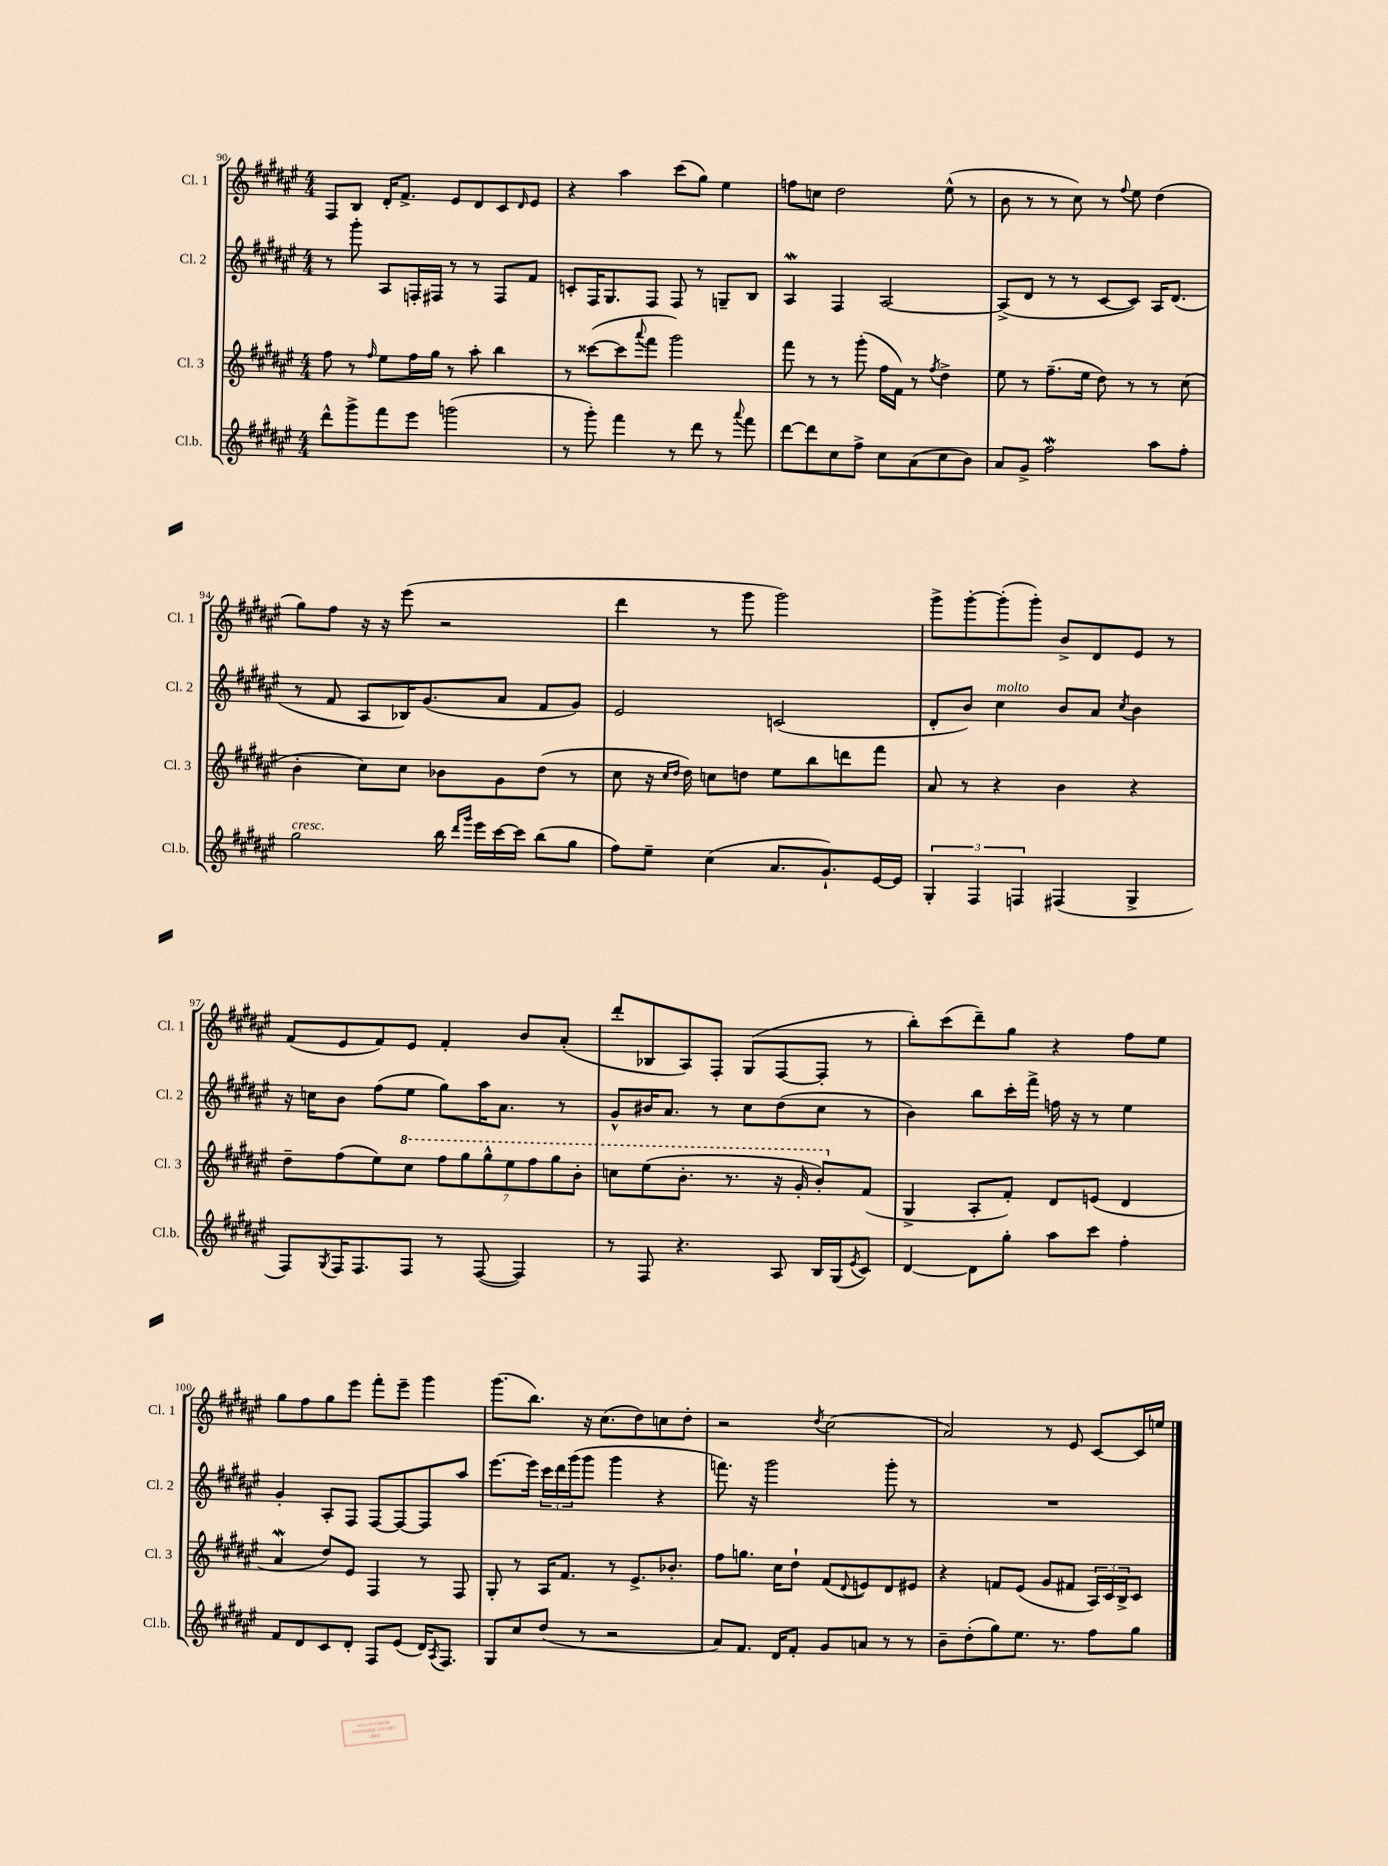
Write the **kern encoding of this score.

**kern	**kern	**kern	**kern
*staff4	*staff3	*staff2	*staff1
*clefG2	*clefG2	*clefG2	*clefG2
*k[f#c#g#d#a#e#]	*k[f#c#g#d#a#e#]	*k[f#c#g#d#a#e#]	*k[f#c#g#d#a#e#]
*M4/4	*M4/4	*M4/4	*M4/4
8ddd#^^	8ff#	8r	8F#
8ggg#^	8r	8ggg#'	8B
.	16qqff#	.	.
8fff#	8ee#	8A#	16d#'
.	.	.	8.f#^
8eee#	16ff#	16F'	.
.	16gg#	16F#	.
(2ggg	8r	8r	8e#
.	8aa#'	8r	8d#
.	4bb	8F#	8c#
.	.	.	16qqd#
.	.	8f#	8e#
=	=	=	=
8r	8r	8c'	4r
8ggg#')	([8ccc##	16F#	.
.	.	8.G#	.
4fff#	8ccc##]	.	4aa#
.	8qqaaa#	.	.
.	8fff#	8F#	.
8r	2ggg#)	8F#	(8ccc#
8ddd#	.	8r	8gg#)
8r	.	8G~	4ee#
8qqaaa#	.	.	.
8fff#	.	8B	.
=	=	=	=
[8ddd#	8fff#	4A#	8ff
8ddd#]	8r	.	8cc
8cc#	8r	4F#	2dd#
8ff#^	(8ggg#'	.	.
8cc#	16ff#	[2A#	.
.	16f#)	.	.
(8a#	8r	.	.
.	8qff#	.	.
8cc#	4dd#^	.	(8ee#^^
8b)	.	.	8r
=	=	=	=
8a#	8ee#	(8A#^]	8b
8g#^	8r	8d#	8r
2ff#	(8.ff#~	8r	8r
.	.	8r	8cc#)
.	16ee#	.	.
.	8dd#)	[8c#	8r
.	.	.	8qqff#
.	8r	8c#])	8ee#
8aa#	8r	16A#	(4dd#
.	.	(8.d#	.
8ff#'	(8cc#	.	.
=	=	=	=
2gg#	4b'	8r	8gg#)
.	.	8f#	8ff#
.	8cc#)	8A#	16r
.	.	.	16r
.	8cc#	16B-)	(8eee#
.	.	(8.g#	.
16bb	8b-	.	2r
16qqddd#	.	.	.
16qqggg#	.	.	.
16eee#	.	.	.
[16ccc#	8g#	8a#	.
16ccc#]	.	.	.
(8bb	(8dd#	8f#	.
8gg#	8r	8g#)	.
=	=	=	=
8ff#)	8cc#	2e#	4ddd#
8ee#~	16r	.	.
.	16qqcc#	.	.
.	16qqdd#	.	.
.	16dd#)	.	.
(4cc#	8cc	.	8r
.	8dd	.	8ggg#
8.a#	8ee#	(2c	2ggg#)
.	8bb	.	.
8.g#`)	.	.	.
.	8ddd	.	.
[16e#	8fff#	.	.
16e#]	.	.	.
=	=	=	=
6G#'	8a#	8d#'	8ggg#^
.	8r	8b)	[8ggg#'
6F#	.	.	.
.	4r	4cc#	(8ggg#']
6F	.	.	.
.	.	.	8ggg#')
(4F#	4b	8b	8b^
.	.	8a#	8d#
.	.	8qcc#	.
4G#^	4r	4b	8e#
.	.	.	8r
=	=	=	=
8F#)	8dd#~	16r	(8f#
.	.	16cc	.
8qG#	.	.	.
16F#	(8ff#	8b	8e#
8.F#	.	.	.
.	8ee#)	(8ff#	8f#)
8F#	8ccc#	8ee#	8e#
8r	14fff#	8gg#)	4f#'
.	14ggg#	.	.
([8F#	.	16aa#	.
.	14ggg#^^	.	.
.	.	8.a#	.
.	14eee#	.	.
4F#])	.	.	8b
.	14fff#	.	.
.	14ggg#	.	.
.	.	8r	(8a#'
.	14bb'	.	.
=	=	=	=
8r	8ccc	8g#^^	8ddd#'
8F#	(8eee#	16b#	8B-
.	.	8.a#	.
4.r	8.bb'	.	8A#)
.	.	8r	8F#'
.	8.r	.	.
.	.	8cc#	(8G#
8A#	16r	(8dd#	[8F#
.	16gg#'	.	.
16B	8bb')	8cc#	8F#']
(16G#	.	.	.
8qe#	.	.	.
8c#)	(8f#	8r	8r
=	=	=	=
[4d#	4G#^	4b)	8bb')
.	.	.	(8ccc#
8d#]	8A#'	8bb	8ddd#~)
8gg#'	8f#')	16ccc#'	8gg#
.	.	16fff#^	.
8aa#	8d#	16ff	4r
.	.	16r	.
8ccc#	(8e	8r	.
4ff#'	4d#	4ee#	8ff#
.	.	.	8ee#
=	=	=	=
8f#	4a#	4g#'	8gg#
8d#	.	.	8ff#
8c#	8dd#)	8A#'	8gg#
8d#'	8e#	8F#	8eee#
8F#	4F#	[8F#	8fff#'
(8e#	.	8F#_	8eee#~
16d#)	8r	8F#]	4ggg#
8qA#	.	.	.
8.F#	.	.	.
.	8F#	8aa#	.
=	=	=	=
8G#	8G#'	[8.eee#	(8.ggg#
8cc#	8r	.	.
.	.	16eee#]	8.bb)
(8dd#	16A#	24ccc#	.
.	.	24ddd#	.
.	8.f#	.	.
.	.	(24ggg#	.
8r	.	8ggg#	16r
.	.	.	(8.cc#
2r	8r	4ggg#	.
.	8.e#^	.	8dd#)
.	.	4r	8cc
.	8.b-'	.	.
.	.	.	8dd#'
=	=	=	=
8a#)	8ff#	8.fff)	2r
8.f#	8.gg	.	.
.	.	16r	.
.	.	2ggg#	.
16d#	16cc#	.	.
8f#'	8dd#`	.	.
.	.	.	8qdd#
8g#	(8f#	.	(2cc#
.	8qqd#	.	.
8a	8e)	.	.
8r	8d#	8ggg#'	.
8r	8e#	8r	.
=	=	=	=
8b~	4r	1r	2a#)
(8dd#'	.	.	.
8gg#)	8f	.	.
8.ee#	(8e#	.	.
.	8g#	.	8r
8.r	.	.	.
.	8f#	.	8e#
8ff#	24A#)	.	[8c#
.	24c#	.	.
.	24B^	.	.
8gg#	8c#	.	16c#]
.	.	.	16ee
==	==	==	==
*-	*-	*-	*-
